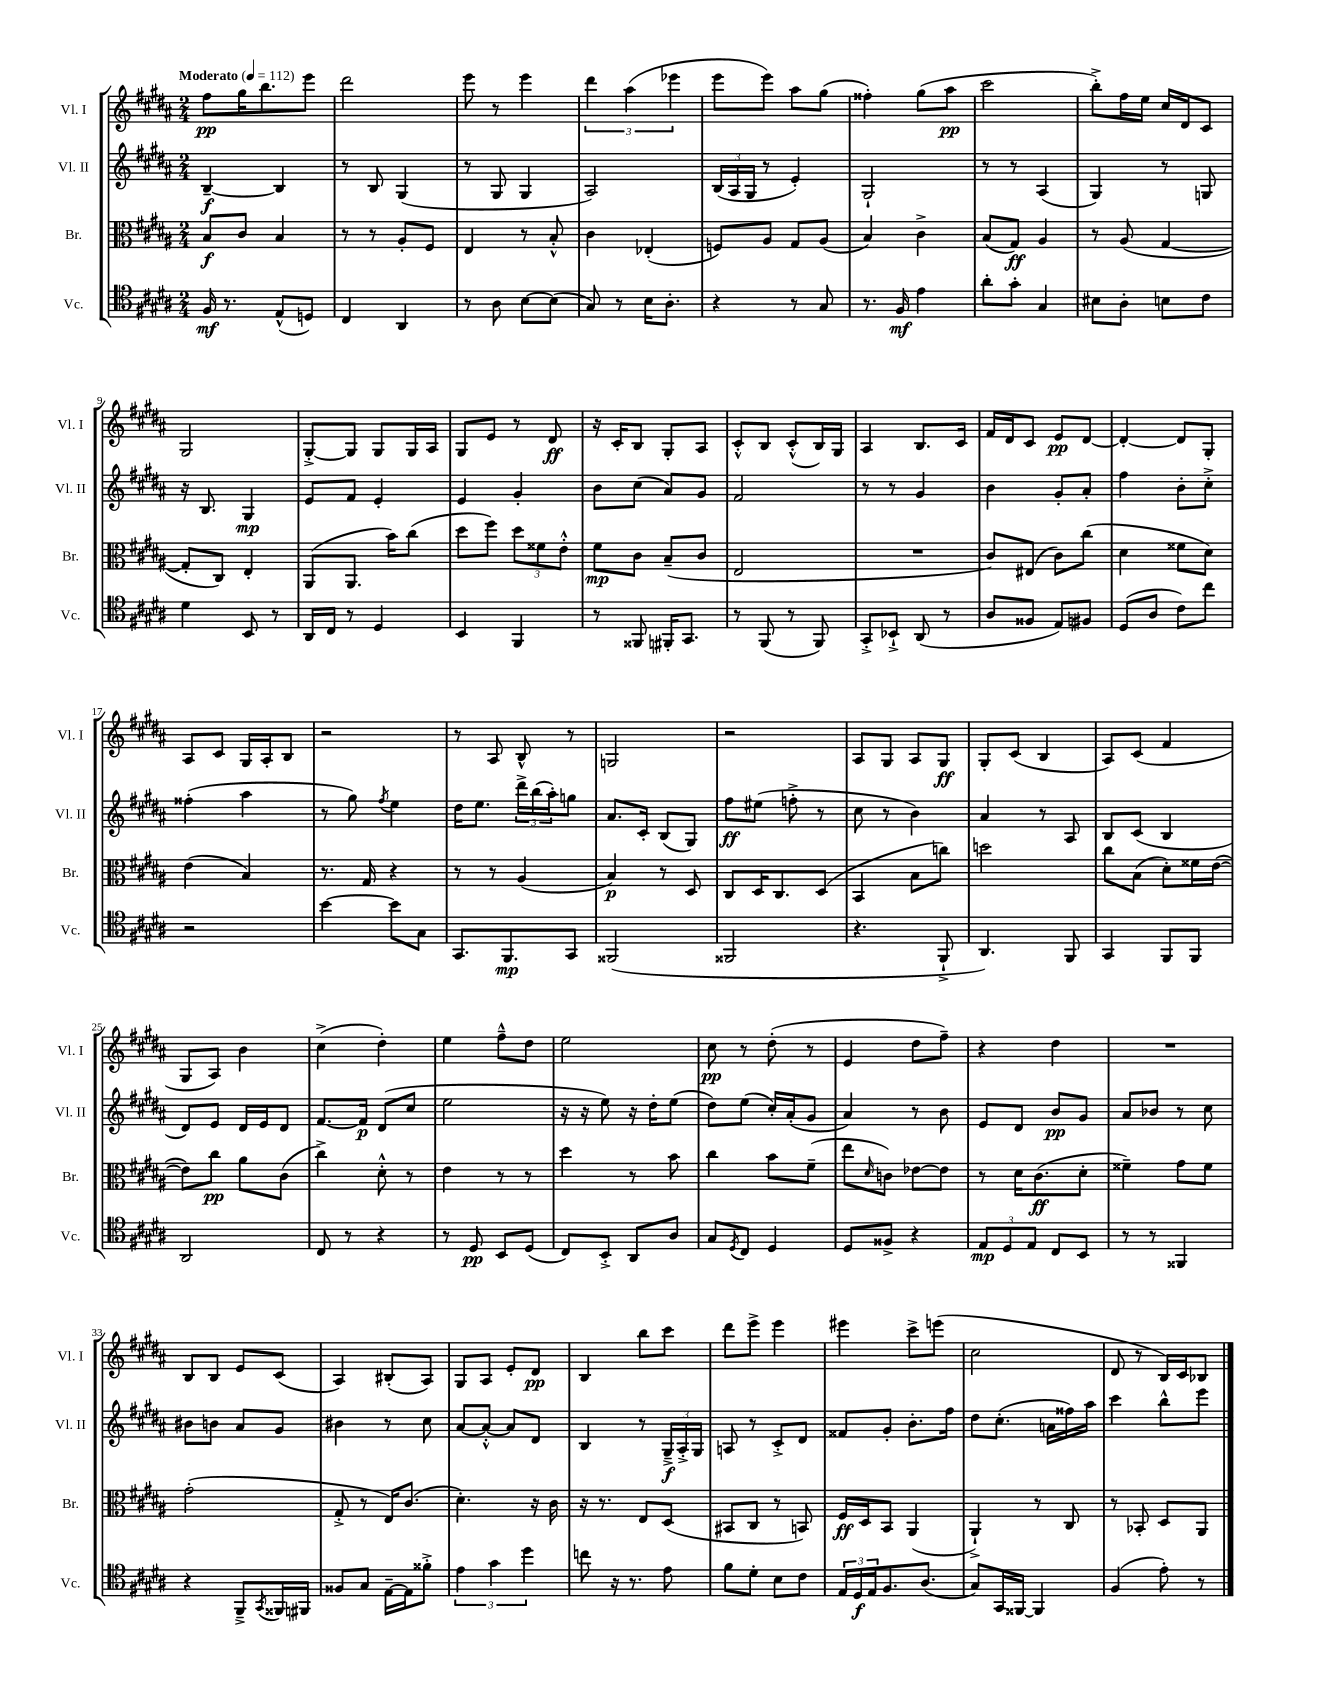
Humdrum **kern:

**kern	**kern	**kern	**kern
*staff4	*staff3	*staff2	*staff1
*clefC4	*clefC3	*clefG2	*clefG2
*k[f#c#g#d#a#]	*k[f#c#g#d#a#]	*k[f#c#g#d#a#]	*k[f#c#g#d#a#]
*M2/4	*M2/4	*M2/4	*M2/4
*MM112	*MM112	*MM112	*MM112
16F#	8B	[4B~	8ff#
8.r	.	.	.
.	8c#	.	16gg#
.	.	.	8.bb
(8E^^	4B	4B]	.
8D)	.	.	8eee
=	=	=	=
4C#	8r	8r	2ddd#
.	8r	8B	.
4AA#	8A#'	(4G#	.
.	8F#	.	.
=	=	=	=
8r	4E	8r	8eee
8A#	.	8G#	8r
[8B	8r	4G#	4eee
(8B]	8B'^^	.	.
=	=	=	=
8G#)	4c#	2A#)	6ddd#
8r	.	.	.
.	.	.	(6aa#
16B	(4E-'	.	.
8.A#'	.	.	.
.	.	.	6eee-
=	=	=	=
4r	8F)	(24B	8eee
.	.	24A#	.
.	.	24G#	.
.	8A#	8r	8eee)
8r	8G#	4e')	8aa#
8G#	(8A#	.	(8gg#
=	=	=	=
8.r	4B)	2G#`	4ff##')
16F#	.	.	.
4e	4c#^	.	(8gg#
.	.	.	8aa#
=	=	=	=
8a#'	(8B	8r	2ccc#
8g#'	8G#)	8r	.
4G#	4A#	(4A#	.
=	=	=	=
8B#	8r	4G#)	8bb'^)
8A#'	(8A#	.	16ff#
.	.	.	16ee
8B	[4G#	8r	16cc#
.	.	.	16d#
8c#	.	8G	8c#
=	=	=	=
4d#	8G#']	16r	2G#
.	.	8.B	.
.	8C#)	.	.
8BB	4E'	4G#	.
8r	.	.	.
=	=	=	=
16AA#	(8AA#	8e	[8G#'^
16C#	.	.	.
8r	8.AA#	8f#	8G#]
4D#	.	4e'	8G#
.	16b)	.	.
.	(8cc#	.	16G#
.	.	.	16A#
=	=	=	=
4BB	8dd#	4e	8G#
.	8ff#)	.	8e
4FF#	12dd#	4g#'	8r
.	12f##	.	.
.	.	.	8d#
.	12e'^^	.	.
=	=	=	=
8r	8f#	8b	16r
.	.	.	16c#'
8FF##	8c#	(8cc#	8B
16FF#'	(8B~	8a#)	8G#'
8.GG#	.	.	.
.	8c#	8g#	8A#
=	=	=	=
8r	2E	2f#	8c#'^^
(8FF#	.	.	8B
8r	.	.	(8c#'^^
8FF#)	.	.	16B)
.	.	.	16G#
=	=	=	=
8GG#'^	2r	8r	4A#
8BB-`^	.	8r	.
(8AA#	.	4g#	8.B
8r	.	.	.
.	.	.	16c#
=	=	=	=
8A#	8c#)	4b	16f#
.	.	.	16d#
8F##	(8E#	.	8c#
8E)	8c#)	8g#'	8e
8F#	(8cc#	8a#'	[8d#
=	=	=	=
(8D#	4d#	4ff#	4d#'_
8A#	.	.	.
8c#)	8f##	8b'	8d#]
8cc#	8d#)	8cc#'^	8G#'
=	=	=	=
2r	(4e	(4ff##'	8A#
.	.	.	8c#
.	4B)	4aa#	16G#
.	.	.	16A#'
.	.	.	8B
=	=	=	=
[4b	8.r	8r	2r
.	.	8gg#)	.
.	16G#	.	.
.	.	8qff#	.
8b]	4r	4ee	.
8G#	.	.	.
=	=	=	=
8.GG#	8r	16dd#	8r
.	.	8.ee	.
.	8r	.	8A#
8.FF#	.	.	.
.	(4A#	24ddd#^	8B^^
.	.	(24bb	.
.	.	24aa#')	.
8GG#	.	8gg	8r
=	=	=	=
(2FF##	4B)	8.a#	2G
.	.	16c#'	.
.	8r	(8B	.
.	8D#	8G#)	.
=	=	=	=
2FF##	8C#	8ff#	2r
.	16D#	(8ee#	.
.	8.C#	.	.
.	.	8ff'^	.
.	(8D#	8r	.
=	=	=	=
4.r	4BB	8cc#	8A#
.	.	8r	8G#
.	8B	4b)	8A#
8FF#`^	8cc)	.	8G#
=	=	=	=
4.AA#)	2dd	4a#	8G#'
.	.	.	(8c#
.	.	8r	4B
8FF#	.	8A#	.
=	=	=	=
4GG#	8cc#	8B	8A#)
.	(8B	(8c#	(8c#
8FF#	8d#')	4B	4f#
8FF#	16f##	.	.
.	([16e	.	.
=	=	=	=
2AA#	8e])	8d#)	8G#
.	8cc#	8e	8A#)
.	8a#	16d#	4b
.	.	16e	.
.	(8c#	8d#	.
=	=	=	=
8C#	4cc#^)	[8.f#	(4cc#^
8r	.	.	.
.	.	16f#]	.
4r	8d#'^^	(8d#	4dd#')
.	8r	8cc#	.
=	=	=	=
8r	4e	2ee	4ee
8D#	.	.	.
8BB	8r	.	8ff#~^^
(8D#	8r	.	8dd#
=	=	=	=
8C#)	4dd#	16r	2ee
.	.	16r	.
8BB'^	.	8ee)	.
8AA#	8r	16r	.
.	.	16dd#'	.
8A#	8b	(8ee	.
=	=	=	=
8G#	4cc#	8dd#)	8cc#
8qD#	.	.	.
8C#	.	(8ee	8r
4D#	8b	16cc#')	(8dd#'
.	.	(16a#'	.
.	(8f#~	8g#	8r
=	=	=	=
8D#	8ee	4a#)	4e
.	16qqd#	.	.
8F##^	8c)	.	.
4r	[8e-	8r	8dd#
.	8e-]	8b	8ff#~)
=	=	=	=
12E	8r	8e	4r
12D#	.	.	.
.	16d#	8d#	.
12E	.	.	.
.	(8.c#	.	.
8C#	.	8b	4dd#
8BB	8d#'	8g#	.
=	=	=	=
8r	4f##~)	8a#	2r
8r	.	8b-	.
4FF##	8g#	8r	.
.	8f##	8cc#	.
=	=	=	=
4r	(2g#'	8b#	8B
.	.	8b	8B
8FF#~^	.	8a#	8e
8qGG#	.	.	.
16FF##	.	8g#	(8c#
16FF#	.	.	.
=	=	=	=
8F##	8G#'^	4b#	4A#)
8G#	8r	.	.
[16E~	16E)	8r	(8B#'
16E]	(8.c#	.	.
8f##'^	.	8cc#	8A#)
=	=	=	=
6e	4.d#')	[8a#	8G#
.	.	8a#'^^_	8A#
6g#	.	.	.
.	.	8a#]	8e'
6dd#	.	.	.
.	16r	8d#	8d#
.	16c#	.	.
=	=	=	=
8cc	16r	4B	4B
.	8.r	.	.
16r	.	.	.
8.r	.	.	.
.	8E	8r	8bb
8e	(8D#	24G#~^	8ccc#
.	.	24A#'^	.
.	.	24G#	.
=	=	=	=
8f#	8BB#	8A	8ddd#
8d#'	8C#	8r	8eee^
8B	8r	8c#'^	4eee
8c#	8BB)	8d#	.
=	=	=	=
24E	16F#	8f##	4eee#
24D#	.	.	.
.	16D#	.	.
24E	.	.	.
8.F#	8BB	8g#'	.
.	(4AA#	8.b'	8ccc#^
(8.A#	.	.	.
.	.	.	(8eee
.	.	16ff#	.
=	=	=	=
8G#)	4AA#`^)	8dd#	2cc#
16GG#	.	(8.cc#'	.
[16FF##	.	.	.
4FF##]	8r	.	.
.	.	16a	.
.	8C#	16ff##)	.
.	.	16aa#	.
=	=	=	=
(4F#	8r	4ccc#	8d#
.	8BB-'	.	8r
8e')	8D#	8bb^^	16B)
.	.	.	16c#
8r	8AA#	8eee	8B-
==	==	==	==
*-	*-	*-	*-
